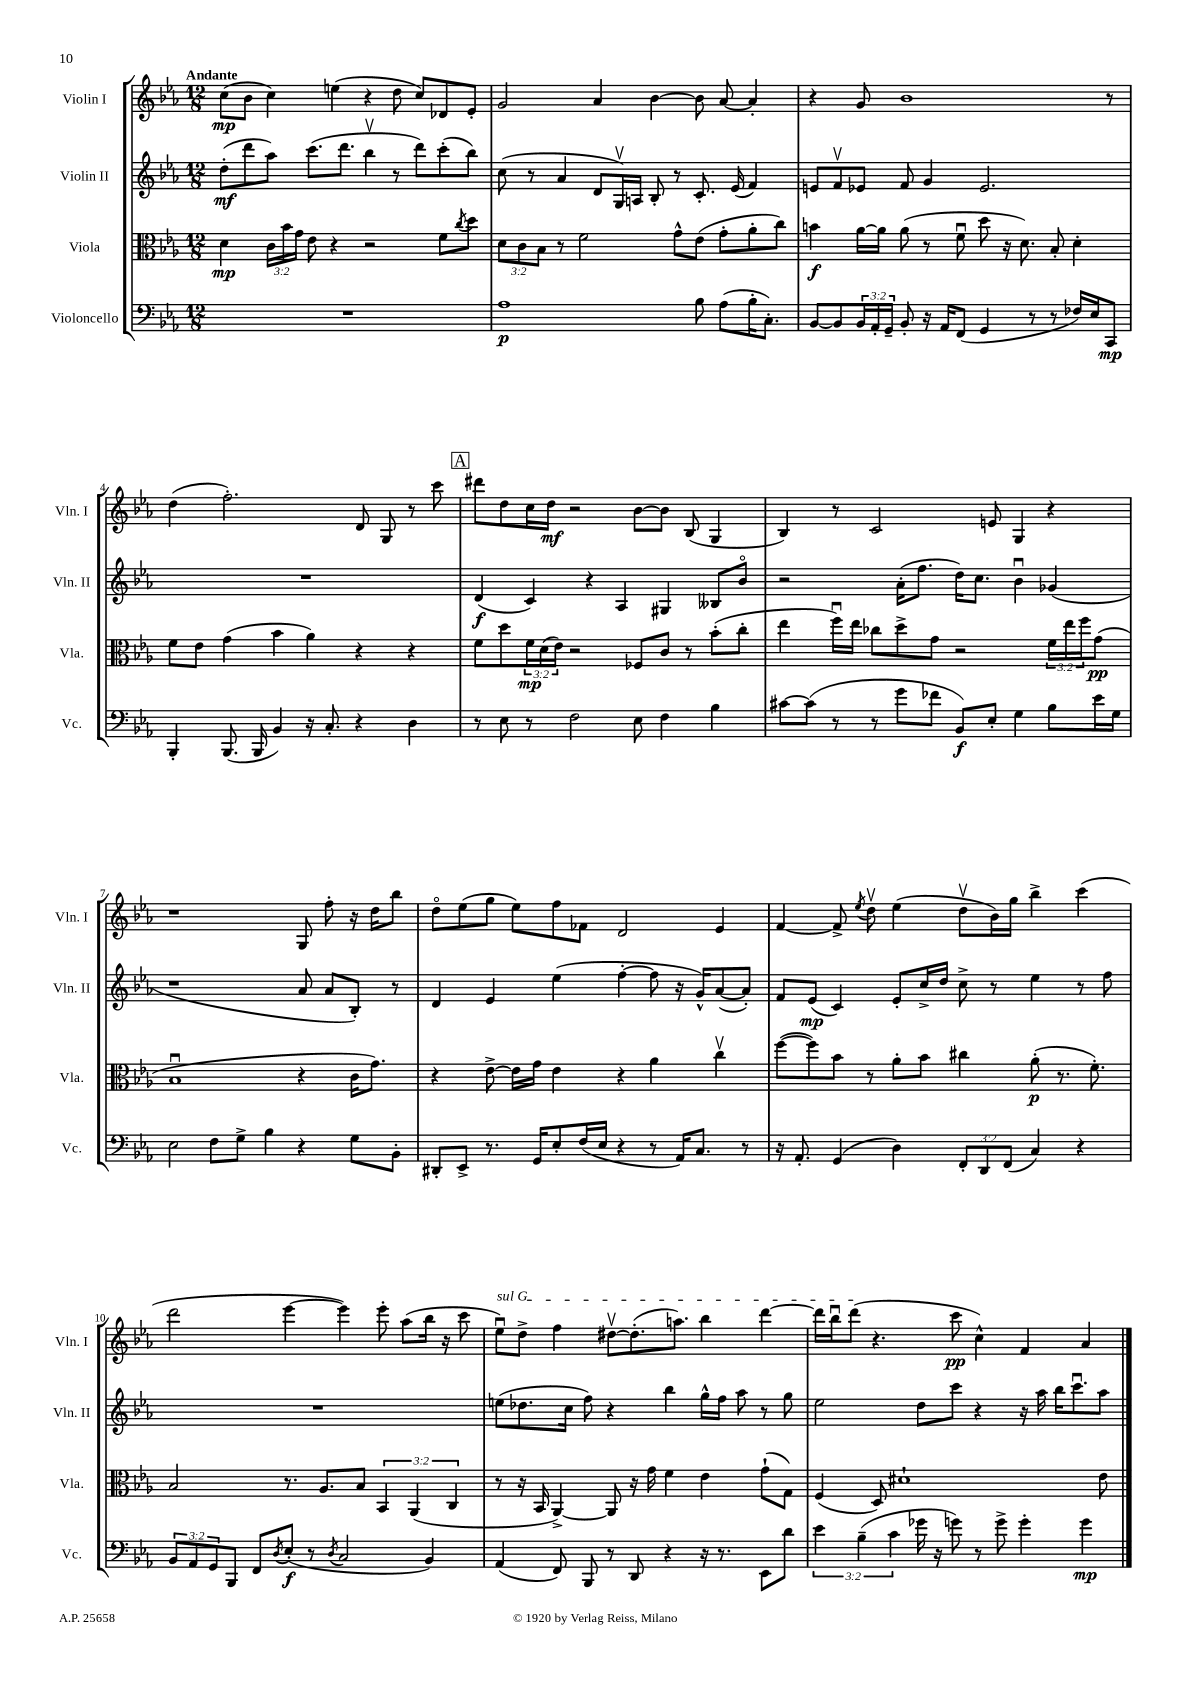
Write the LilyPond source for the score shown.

<<
\new StaffGroup <<
\new Staff = "s0" \with { instrumentName = "Violin I" shortInstrumentName = "Vln. I" } {
    \clef treble \key ees \major \numericTimeSignature \time 12/8 \tempo "Andante"
    c''8\mp( bes'8 c''4) e''4( r4 d''8 c''8) des'8 ees'8-. |
    g'2 aes'4 bes'4~ bes'8 aes'8~ aes'4-. |
    r4 g'8 bes'1 r8 |
    d''4( f''2.-.) d'8 g8 r8 c'''8 |
    \mark \markup { \box "A" } dis'''8 d''8 c''16 d''16\mf r2 bes'8~ bes'8 bes8( g4 |
    bes4) r8 c'2 e'8 g4 r4 |
    r1 g8 f''8-. r16 d''16 bes''8 |
    d''8\flageolet ees''8( g''8 ees''8) f''8 fes'8 d'2 ees'4 |
    f'4~ f'8-> \acciaccatura { ees''8 } d''8\upbow ees''4( d''8\upbow bes'16) g''16 bes''4-> c'''4( |
    d'''2 ees'''4~ ees'''4) ees'''8-. aes''8( bes''16 r16 c'''8 |
    \once \override TextSpanner.bound-details.left.text = \markup { \italic "sul G" } ees''8\downbow\startTextSpan) d''8-> f''4 dis''8~\upbow dis''8.-.( a''8.) bes''4 d'''4~ |
    d'''16 bes''16\downbow d'''8\stopTextSpan( r4. c'''8\pp c''4-^) f'4 aes'4 \bar "|." |
}
\new Staff = "s1" \with { instrumentName = "Violin II" shortInstrumentName = "Vln. II" } {
    \clef treble \key ees \major \numericTimeSignature \time 12/8
    d''8-.\mf( d'''8 aes''8) c'''8.( d'''8. bes''4\upbow r8 d'''8) c'''8-.( bes''8) |
    c''8( r8 aes'4 d'8 g16\upbow) a16 bes8-. r8 c'8.-. ees'16( f'4) |
    e'8 f'8\upbow ees'8 f'8 g'4 ees'2. |
    R1. |
    \mark \markup { \box "A" } d'4\f( c'4) r4 aes4 gis4 beses8 bes'8\flageolet |
    r2 aes'16-.( f''8. d''16) c''8. bes'4\downbow ges'4( |
    r1 aes'8 aes'8 bes8-.) r8 |
    d'4 ees'4 ees''4( f''4~-. f''8 r16 g'16-^) aes'8~( aes'8-.) |
    f'8 ees'8\mp( c'4) ees'8-. c''16-> d''16 c''8-> r8 ees''4 r8 f''8 |
    R1. |
    e''8( des''8. c''16 f''8) r4 bes''4 g''16-^ f''16 aes''8 r8 g''8 |
    ees''2 d''8 c'''8 r4 r16 aes''16 bes''16 c'''8.\downbow aes''8 \bar "|." |
}
\new Staff = "s2" \with { instrumentName = "Viola" shortInstrumentName = "Vla." } {
    \clef alto \key ees \major \numericTimeSignature \time 12/8 \override Staff.TupletNumber.text = #tuplet-number::calc-fraction-text
    d'4\mp \tuplet 3/2 { c'16 bes'16 g'16 } ees'8 r4 r2 f'8 \acciaccatura { c''8 } d''8 |
    \tuplet 3/2 { d'8 c'8 bes8 } r8 f'2 g'8-^ ees'8( g'8-. aes'8-. c''8) |
    b'4\f aes'16~ aes'16 aes'8( r8 f'8\downbow d''8 r16 d'8.) bes8-. d'4-. |
    f'8 ees'8 g'4( bes'4 aes'4) r4 r4 |
    \mark \markup { \box "A" } f'8 d''8 \tuplet 3/2 { f'16\mp d'16( ees'16) } r2 fes8 c'8 r8 bes'8-.( c''8-. |
    ees''4 f''16\downbow) ees''16 ces''8 d''8-> g'8 r2 \tuplet 3/2 { f'16 ees''16 f''16 } g'8\pp( |
    bes1\downbow r4 c'16 g'8.) |
    r4 ees'8~-> ees'16 g'16 ees'4 r4 aes'4 c''4\upbow |
    f''8~( f''8) bes'8 r8 aes'8-. bes'8 cis''4 aes'8-.\p( r8. f'8.-.) |
    bes2 r8. aes8. bes8 \tuplet 3/2 { bes,4 aes,4( c4 } |
    r8 r16 bes,16 aes,4~->) aes,8 r16 g'16 f'4 ees'4 g'8-!( g8) |
    f4( d8) dis'1-! ees'8 \bar "|." |
}
\new Staff = "s3" \with { instrumentName = "Violoncello" shortInstrumentName = "Vc." } {
    \clef bass \key ees \major \numericTimeSignature \time 12/8 \override Staff.TupletNumber.text = #tuplet-number::calc-fraction-text
    R1. |
    aes1\p bes8 aes8( bes16-. c8.-.) |
    bes,8~ bes,8 \tuplet 3/2 { bes,16 aes,16-. g,16-- } bes,8-. r16 aes,16 f,8( g,4 r8 r8 fes16) ees16 c,8\mp |
    bes,,4-. bes,,8.( bes,,16 bes,4) r16 c8.-. r4 d4 |
    \mark \markup { \box "A" } r8 ees8 r8 f2 ees8 f4 bes4 |
    cis'8~ cis'8( r8 r8 g'8 fes'8 bes,8\f) ees8-. g4 bes8 ees'16 g16 |
    ees2 f8 g8-> bes4 r4 g8 bes,8-. |
    dis,8-. ees,8-> r8. g,16 ees8-. f16( ees16 r4 r8 aes,16) c8. r8 |
    r16 aes,8.-. g,4( d4) \tuplet 3/2 { f,8-. d,8 f,8( } c4) r4 |
    \tuplet 3/2 { bes,8 aes,8 g,8 } bes,,8 f,8 \acciaccatura { d8 } ees8-.\f( r8 \acciaccatura { d8 } c2 bes,4) |
    aes,4( f,8) bes,,8 r8 d,8 r4 r16 r8. ees,8 d'8 |
    \tuplet 3/2 { ees'4 bes4--( c'4 } ges'16 r16 g'8) r8 g'8-> g'4-. g'4\mp \bar "|." |
}
>>
>>
